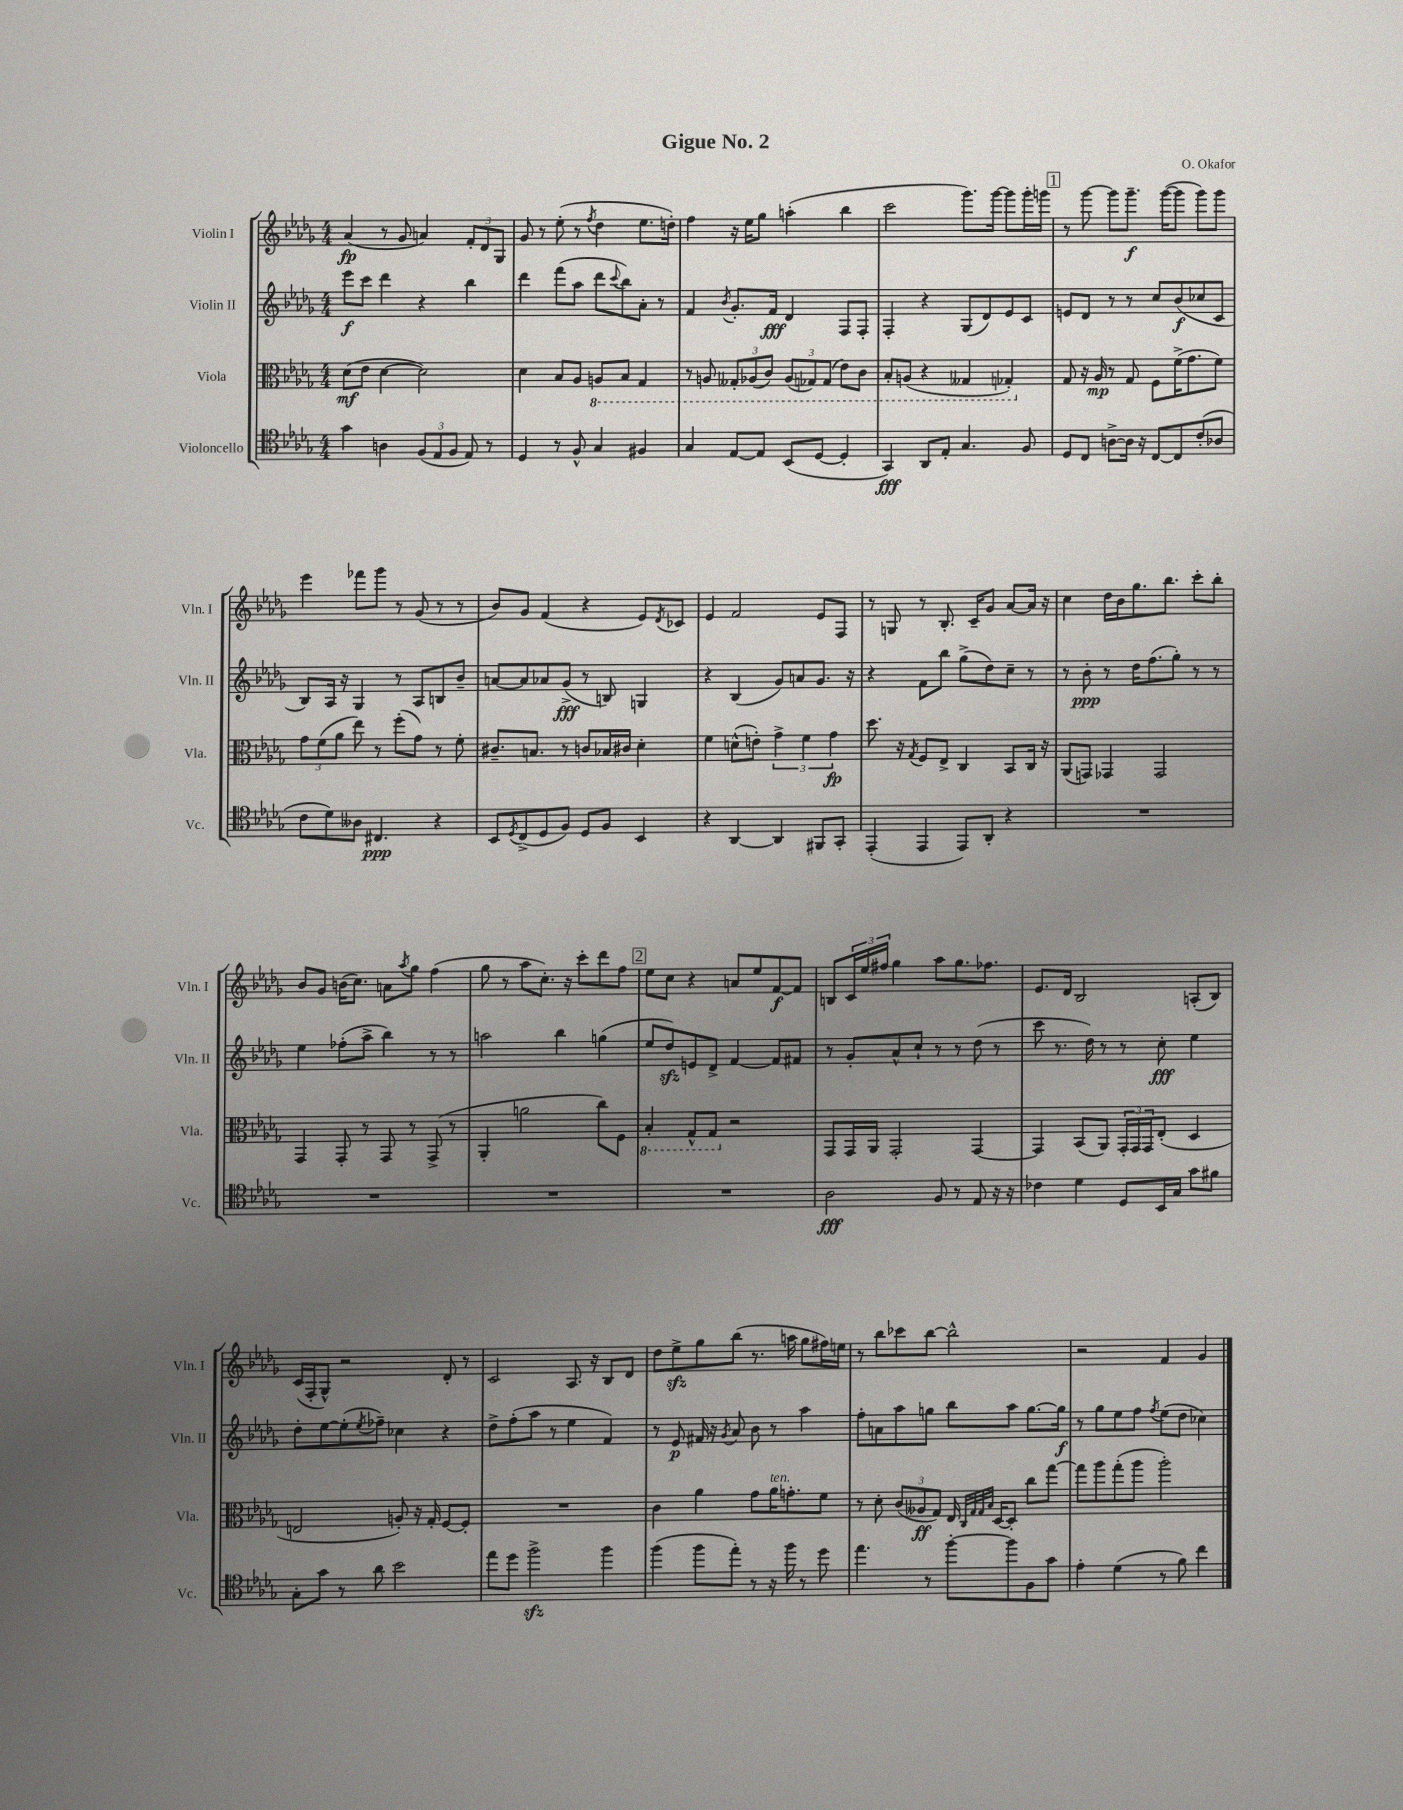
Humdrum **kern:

**kern	**dynam	**kern	**dynam	**kern	**dynam	**kern	**dynam
*part4	*part4	*part3	*part3	*part2	*part2	*part1	*part1
*staff4	*staff4	*staff3	*staff3	*staff2	*staff2	*staff1	*staff1
*I"Violoncello	*	*I"Viola	*	*I"Violin II	*	*I"Violin I	*
*I'Vc.	*	*I'Vla.	*	*I'Vln. II	*	*I'Vln. I	*
*clefC4	*	*clefC3	*	*clefG2	*	*clefG2	*
*k[b-e-a-d-g-]	*	*k[b-e-a-d-g-]	*	*k[b-e-a-d-g-]	*	*k[b-e-a-d-g-]	*
*M4/4	*	*M4/4	*	*M4/4	*	*M4/4	*
=1	=1	=1	=1	=1	=1	=1	=1
4g-\	.	(8d-\L	mf	8eee-\L	f	(4a-/	fp
.	.	8e-\J	.	8ccc\J	.	.	.
4An\	.	[4d-\	.	4ddd-\	.	8r	.
.	.	.	.	.	.	8g-/	.
(12F/L	.	2d-\])	.	4r	.	4an/)	.
12E-/	.	.	.	.	.	.	.
12F/J	.	.	.	.	.	.	.
8E-/)	.	.	.	4bb-\	.	12f'/L	.
.	.	.	.	.	.	12d-/	.
8r	.	.	.	.	.	.	.
.	.	.	.	.	.	12G-/J	.
=2	=2	=2	=2	=2	=2	=2	=2
4D-/	.	4d-\	.	4ddd-\	.	8g-/	.
.	.	.	.	.	.	8r	.
8r	.	8B-/L	.	(8fff\L	.	(8ee-'\	.
8F^^/	.	8A-/J	.	8aa-\J	.	8r	.
.	.	.	.	.	.	8qff/	.
*	*	*8ba	*	*	*	*	*
4G-/	.	8AAn/L	.	8ddd-\L	.	4dd-\	.
.	.	.	.	8qqccc/	.	.	.
.	.	8BB-/J	.	8bb-\)	.	.	.
4F#X/	.	4GG-/	.	8a-'\J	.	8.ee-\L	.
.	.	.	.	8r	.	.	.
.	.	.	.	.	.	16ddn'\Jk)	.
=3	=3	=3	=3	=3	=3	=3	=3
4G-/	.	8r	.	4f/	.	4ff\	.
.	.	8AAn/	.	.	.	.	.
.	.	.	.	8qb-/	.	.	.
[8E-/L	.	12GG--X'/L	.	8.g-'/L	.	16r	.
.	.	.	.	.	.	16ee-\KL	.
.	.	(12AA-X/	.	.	.	.	.
8E-/J]	.	.	.	.	.	8gg-\J	.
.	.	12C/J)	.	.	.	.	.
.	.	.	.	16f/Jk	fff	.	.
(8BB-/L	.	(12AA-/L	.	4d-/	.	(4aan'\	.
.	.	12GG-X/)	.	.	.	.	.
[8D-/J	.	.	.	.	.	.	.
.	.	(12GG-/J	.	.	.	.	.
4D-'/]	.	8E-\L)	.	8F/L	.	4bb-\	.
.	.	8C\J	.	8F'/J	.	.	.
=4	=4	=4	=4	=4	=4	=4	=4
4GG-/)	fff	8BB-'/L	.	4F'/	.	2ccc\	.
.	.	(8AAn/J	.	.	.	.	.
8AA-/L	.	4r	.	4r	.	.	.
8E-'/J	.	.	.	.	.	.	.
4.G-/	.	4GG--X/	.	(8G-/L	.	8.ggg-\L)	.
.	.	.	.	8d-/)	.	.	.
.	.	.	.	.	.	[16ggg-\Jk	.
.	.	4GG-X'/)	.	8e-/	.	8ggg-\L]	.
8F/	.	.	.	8c/J	.	16ggg-'\L	.
.	.	.	.	.	.	16gggn\JJ	.
!!LO:REH:place=s1:t=1
=5	=5	=5	=5	=5	=5	=5	=5
*	*	*X8ba	*	*	*	*	*
8D-/L	.	8G-/	.	8en/L	.	8r	.
8C/J	.	16r	.	8d-/J	.	[8ggg-\	.
.	.	16A-/	mp	.	.	.	.
[8An^\L	.	8r	.	8r	.	8ggg-\L]	.
16A\Jk]	.	8G-/	.	8r	.	8.ggg-~\J	f
16r	.	.	.	.	.	.	.
[8C/L	.	8F\L	.	8cc/L	.	.	.
.	.	.	.	.	.	([16ggg-\KL	.
8C/]	.	(16f^\K	.	(8b-/	f	8ggg-\J]	.
.	.	8.g-\	.	.	.	.	.
(8c'/	.	.	.	8cc-X/	.	8ggg-\L)	.
8A-X/J	.	8f\J)	.	8c/J	.	8ggg-\J	.
!!LO:LB:g=z
=6	=6	=6	=6	=6	=6	=6	=6
8c\L	.	12g-\L	.	8B-/L)	.	4eee-\	.
.	.	(12f\	.	.	.	.	.
8d-\)	.	.	.	16A-/Jk	.	.	.
.	.	12a-\J	.	.	.	.	.
.	.	.	.	16r	.	.	.
8A--X\J	.	8ee-\)	.	4G-/	.	8fff-X\L	.
4.C#X/	ppp	8r	.	.	.	8ggg-\J	.
.	.	(8ff'\L	.	8r	.	8r	.
.	.	8g-\J)	.	8A-/L	.	(8g-/	.
4r	.	8r	.	8Bn/	.	8r	.
.	.	8f'\	.	8b-~/J	.	8r	.
=7	=7	=7	=7	=7	=7	=7	=7
8BB-/L	.	8.c#X~/L	.	[8an/L	.	8b-/L)	.
8qD-/	.	.	.	.	.	.	.
(8C^/	.	.	.	8a/]	.	8g-/J	.
.	.	8.Bn/J	.	.	.	.	.
8D-/	.	.	.	8a-X/	.	(4f/	.
8F/J)	.	8r	.	(8g-^/J	fff	.	.
8D-/L	.	8cn/L	.	8r	.	4r	.
8F/J	.	16B-X/L	.	8Bn/)	.	.	.
.	.	16c#X/JJ	.	.	.	.	.
4BB-/	.	4d-'\	.	4Gn/	.	8e-/L)	.
.	.	.	.	.	.	8qd-/	.
.	.	.	.	.	.	8c-X/J	.
=8	=8	=8	=8	=8	=8	=8	=8
4r	.	4f\	.	4r	.	4e-/	.
[4AA-/	.	(8dn^^\L	.	(4B-/	.	2f/	.
.	.	8en'\J)	.	.	.	.	.
4AA-/]	.	6g-^\	.	8g-/L)	.	.	.
.	.	.	.	8an/	.	.	.
.	.	6f\	.	.	.	.	.
8FF#X/L	.	.	.	8.g-/J	.	8e-/L	.
.	.	6g-\	fp	.	.	.	.
8GG-'/J	.	.	.	.	.	8F/J	.
.	.	.	.	16r	.	.	.
=9	=9	=9	=9	=9	=9	=9	=9
(4EE-'/	.	8.dd-\	.	4r	.	8r	.
.	.	.	.	.	.	8Gn/	.
.	.	16r	.	.	.	.	.
.	.	8qG-/	.	.	.	.	.
4EE-/	.	8F/L	.	8f\L	.	8r	.
.	.	8E-^/J	.	8bb-\J	.	8.B-'/	.
8EE-/L)	.	4C/	.	(8gg-^\L	.	.	.
.	.	.	.	.	.	16c~/KL	.
8AA-'/J	.	.	.	8dd-\)	.	8g-/J	.
4r	.	8BB-/L	.	8cc~\J	.	[8a-/L	.
.	.	16C/Jk	.	8r	.	16a-/Jk]	.
.	.	16r	.	.	.	16r	.
=10	=10	=10	=10	=10	=10	=10	=10
1r	.	(8AA-/L	.	8r	.	4cc\	.
.	.	8GGn/J)	.	8b-'\	ppp	.	.
.	.	4GG-X/	.	8r	.	16dd-\LL	.
.	.	.	.	.	.	16b-\J	.
.	.	.	.	16dd-\KL	.	8.gg-\	.
.	.	.	.	(8.ff\	.	.	.
.	.	2GG-/	.	.	.	.	.
.	.	.	.	.	.	8.bb-\J	.
.	.	.	.	8gg-'\J)	.	.	.
.	.	.	.	8r	.	8ccc'\L	.
.	.	.	.	8r	.	8bb-'\J	.
!!LO:LB:g=z
=11	=11	=11	=11	=11	=11	=11	=11
1r	.	4GG-/	.	4ee-\	.	8b-/L	.
.	.	.	.	.	.	8g-/J	.
.	.	8GG-'/	.	(8ff-X'\L	.	(16bn\KL	.
.	.	.	.	.	.	8.cc\J)	.
.	.	8r	.	8aa-^\J	.	.	.
.	.	8GG-/	.	4bb-\)	.	8an\L	.
.	.	.	.	.	.	8qaa-/	.
.	.	8r	.	.	.	8gg-\J	.
.	.	(8GG-^/	.	8r	.	(4ff\	.
.	.	8r	.	8r	.	.	.
=12	=12	=12	=12	=12	=12	=12	=12
1r	.	4AA-'/	.	2aan\	.	8gg-\	.
.	.	.	.	.	.	8r	.
.	.	2an\	.	.	.	8aa-\L	.
.	.	.	.	.	.	8.cc'\J)	.
.	.	.	.	4bb-\	.	.	.
.	.	.	.	.	.	16r	.
.	.	.	.	.	.	8ccc'\L	.
.	.	8cc\L)	.	(4ggn\	.	8ddd-\	.
.	.	8F\J	.	.	.	8ff\J	.
!!LO:REH:place=s1:t=2
=13	=13	=13	=13	=13	=13	=13	=13
*	*	*8ba	*	*	*	*	*
1r	.	4BB-'/	.	8ee-/L	.	8ee-\L	.
.	.	.	.	8dd-zz/)	.	8cc\J	.
.	.	8GG-^^/L	.	8en/	.	4r	.
.	.	8GG-/J	.	8d-^/J	.	.	.
*	*	*X8ba	*	*	*	*	*
.	.	2r	.	[4f/	.	8an/L	.
.	.	.	.	.	.	8ee-/	.
.	.	.	.	8f/L]	.	[8f/	f
.	.	.	.	8f#X/J	.	8f/J]	.
=14	=14	=14	=14	=14	=14	=14	=14
2A-\	fff	8GG-/L	.	8r	.	8Bn/L	.
.	.	16GG-/L	.	8g-'/L	.	24c/L	.
.	.	.	.	.	.	24ee-/	.
.	.	16AA-/JJ	.	.	.	.	.
.	.	.	.	.	.	24ff#X/JJ	.
.	.	2GG-'/	.	8a-^^/	.	4gg-\	.
.	.	.	.	8cc`/J	.	.	.
8F/	.	.	.	8r	.	8aa-\L	.
8r	.	.	.	8r	.	8.gg-\	.
8E-/	.	[4GG-/	.	(8dd-\	.	.	.
.	.	.	.	.	.	8.ff-X\J	.
16r	.	.	.	8r	.	.	.
16r	.	.	.	.	.	.	.
=15	=15	=15	=15	=15	=15	=15	=15
4c-X\	.	4GG-/]	.	8ccc\	.	8.e-/L	.
.	.	.	.	8.r	.	.	.
.	.	.	.	.	.	16d-/Jk	.
4d-\	.	(8BB-/L	.	.	.	2B-/	.
.	.	.	.	16dd-\)	.	.	.
.	.	8AA-/J)	.	8r	.	.	.
8D-/L	.	24GG-'/LL	.	8r	.	.	.
.	.	24GG-/	.	.	.	.	.
.	.	24GG-/J	.	.	.	.	.
16BB-/L	.	(8E-'/J	.	8cc'\	fff	.	.
16G-/JJ	.	.	.	.	.	.	.
8g-\L	.	4D-/	.	4ee-\	.	(8An'/L	.
8f#X\J	.	.	.	.	.	8B-/J)	.
!!LO:LB:g=z
=16	=16	=16	=16	=16	=16	=16	=16
8G-'\L	.	2En/	.	8dd-'\L	.	(16c/LL	.
.	.	.	.	.	.	16F'/J	.
8g-\J	.	.	.	[8ee-\	.	8G-^^/J)	.
8r	.	.	.	(8ee-'\]	.	2r	.
.	.	.	.	8qee-/	.	.	.
8a-\	.	.	.	8ff-X~\J)	.	.	.
2b-\	.	8An'/)	.	4cc-X\	.	.	.
.	.	16r	.	.	.	.	.
.	.	16G-'/	.	.	.	.	.
.	.	[8F/L	.	4r	.	8d-'/	.
.	.	8F'/J]	.	.	.	8r	.
=17	=17	=17	=17	=17	=17	=17	=17
8ee-\L	.	1r	.	8dd-^\L	.	2c/	.
8dd-\J	.	.	.	(8ff'\	.	.	.
2ffzz^\	.	.	.	8aa-\J	.	.	.
.	.	.	.	8r	.	.	.
.	.	.	.	4ee-\	.	8.A-/	.
.	.	.	.	.	.	16r	.
4ff\	.	.	.	4f/)	.	8B-/L	.
.	.	.	.	.	.	8d-/J	.
=18	=18	=18	=18	=18	=18	=18	=18
(4ff\	.	4c\	.	8r	.	8dd-\L	.
.	.	.	.	8e-/	p	8ee-zz^\	.
8ff\L	.	4a-\	.	16f#X/	.	8gg-\	.
.	.	.	.	16r	.	.	.
.	.	.	.	8qg-/	.	.	.
8ee-'\J)	.	.	.	8a-/	.	(8bb-\J	.
8r	.	8g-\L	.	8b-\	.	8.r	.
!	!	!LO:TX:a:i:t=ten.	!	!	!	!	!
16r	.	16a-\K	.	8r	.	.	.
16ff\	.	8.gn'\	.	.	.	16aan\	.
8r	.	.	.	4aa-\	.	8gg-\L	.
8dd-\	.	8f\J	.	.	.	16ff#X\L)	.
.	.	.	.	.	.	16een\JJ	.
=19	=19	=19	=19	=19	=19	=19	=19
4.ee-\	.	8r	.	8ff'\L	.	8r	.
.	.	8d-'\	.	8an\	.	8bb-\L	.
.	.	(12c/L	.	8aa-\	.	8ccc-X\	.
.	.	12A--X/	ff	.	.	.	.
8r	.	.	.	8ggn\J	.	[8bb-\J	.
.	.	12G-/J)	.	.	.	.	.
[8ff'\L	.	16E-/	.	8bb-\L	.	2bb-^^\]	.
.	.	32qqC/LLL	.	.	.	.	.
.	.	32qqG-/	.	.	.	.	.
.	.	32qqG-/	.	.	.	.	.
.	.	32qqB-/JJJ	.	.	.	.	.
.	.	[16D-/KL	.	.	.	.	.
8ff\]	.	8D-'/J]	.	8aa-\J	.	.	.
8F\	.	8cc\L	.	[8.gg\L	.	.	.
8g-\J	.	[8gg-\J	.	.	.	.	.
.	.	.	.	16gg\Jk]	f	.	.
=20	=20	=20	=20	=20	=20	=20	=20
4e-'\	.	8gg-\L]	.	8r	.	2r	.
.	.	8aa-\	.	8gg-\L	.	.	.
(4d-\	.	(8gg-'\	.	8ee-\	.	.	.
.	.	8aa-\J	.	8ff\J	.	.	.
.	.	.	.	8qff/	.	.	.
8r	.	2aa-'\)	.	(8ee-\L	.	4f/	.
8f\)	.	.	.	8dd-\J	.	.	.
4cc\	.	.	.	4cc-X\)	.	4g-/	.
==	==	==	==	==	==	==	==
*-	*-	*-	*-	*-	*-	*-	*-
